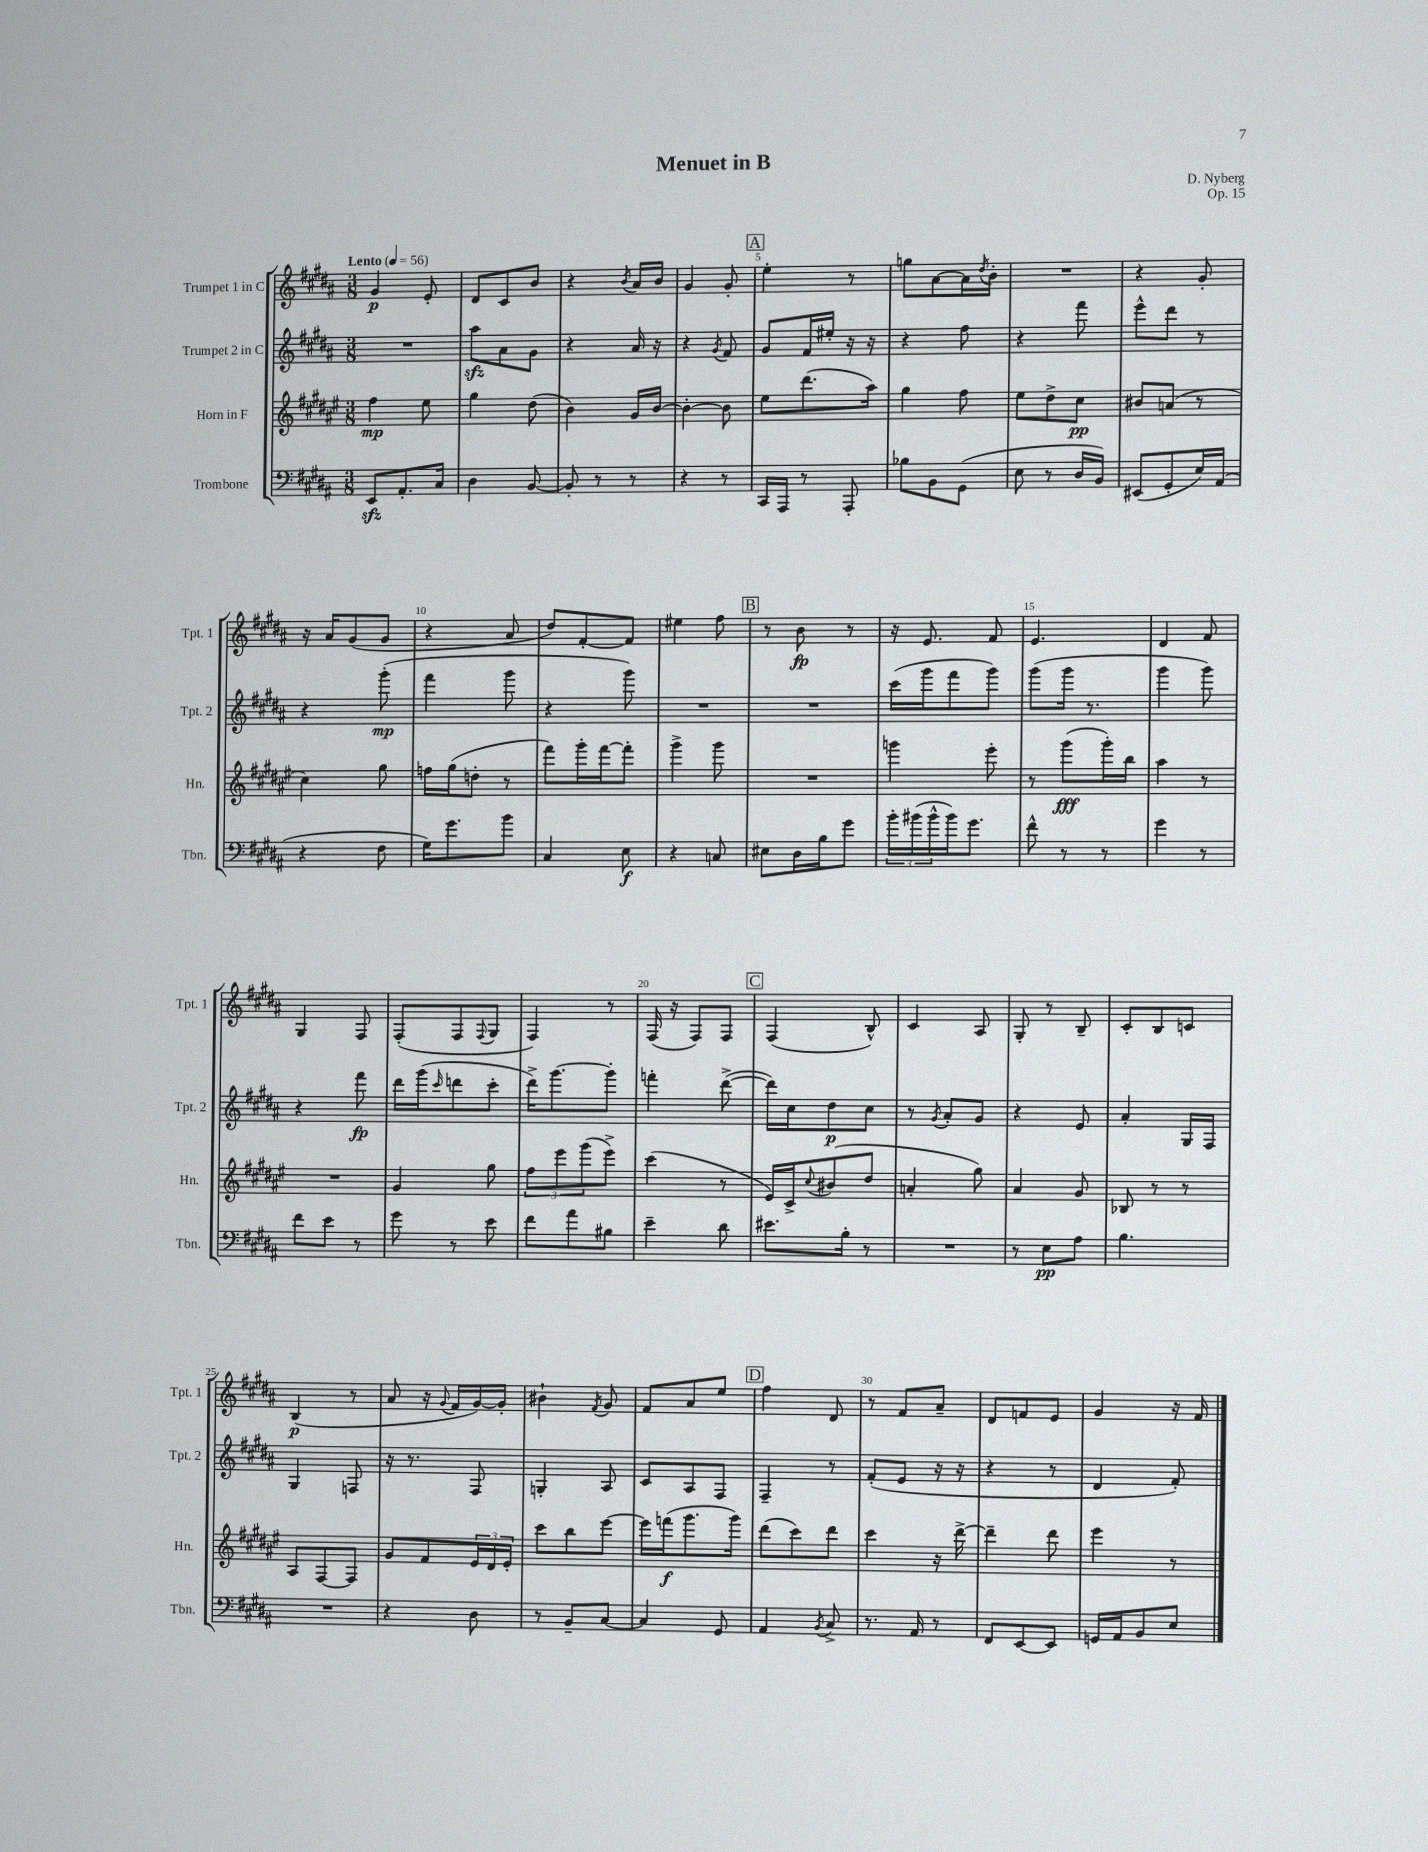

**kern	**kern	**kern	**kern
*staff4	*staff3	*staff2	*staff1
*clefF4	*clefG2	*clefG2	*clefG2
*k[f#c#g#d#a#]	*k[f#c#g#d#a#e#]	*k[f#c#g#d#a#]	*k[f#c#g#d#a#]
*M3/8	*M3/8	*M3/8	*M3/8
*MM56	*MM56	*MM56	*MM56
8EE/L	4ff#\	4.r	4g#/
8.AA#'/	.	.	.
.	8ee#\	.	8e'/
16C#/Jk	.	.	.
=	=	=	=
4D#\	4gg#\	8aa#\L	8d#/L
.	.	8a#\	8c#/
[8BB/	(8dd#\	8g#\J	8b/J
=	=	=	=
8BB'/]	4b\)	4r	4r
8r	.	.	.
.	.	.	8qb/
8r	16g#/LL	16a#/	16a#/LL
.	[16b/JJ	16r	16b/JJ
=	=	=	=
4r	4b'\_	4r	4g#/
.	.	8qg#/	.
8r	8b\]	8f#/	8g#'/
=	=	=	=
16CC#/LL	8ee#\L	8g#/L	4ee'\
16AAA#/JJ	.	.	.
8r	(8.ddd#\	16f#/L	.
.	.	16ee#'/JJ	.
8AAA#'/	.	16r	8r
.	16aa#\Jk)	16r	.
=	=	=	=
8B-\L	4gg#\	4r	8gg\L
8BB\	.	.	[8a#\
(8GG#\J	8ff#\	8ff#\	16a#\]L
.	.	.	8qdd#/
.	.	.	16b'\JJ
=	=	=	=
8E\	8ee#\L	4r	4.r
8r	8dd#^\	.	.
16D#/LL	8cc#\J	8fff#\	.
16BB/JJ)	.	.	.
=	=	=	=
(8EE#/L	8b#/L	8eee^^\L	4r
8GG#'/	(8a/J	8ddd#\J	.
16E/L)	8r	8r	8g#'/
(16AA#/JJ	.	.	.
=	=	=	=
4r	4cc#\)	4r	16r
.	.	.	16a#/LK
.	.	.	(8g#/
8F#\	8gg#\	(8ggg#'\	8g#/J
=	=	=	=
16G#\LK)	16ff\LL	4fff#\	4r
8.g#\	(16gg#\J	.	.
.	8dd'\J	.	.
8b\J	8r	8ggg#\	8a#/
=	=	=	=
4C#/	8fff#\L)	4r	8dd#/L)
.	16ggg#'\L	.	[8f#'/
.	[16fff#\J	.	.
8E\	8fff#'\]J	8ggg#\)	8f#/]J
=	=	=	=
4r	4ggg#^\	4.r	4ee#\
8C/	8ggg#\	.	8ff#\
=	=	=	=
8E#\L	4.r	4.r	8r
16D#\L	.	.	8b\
16B\J	.	.	.
8g#\J	.	.	8r
=	=	=	=
24b'\LL	4ggg\	(16ccc#\LL	16r
(24b#\	.	.	.
.	.	16ggg#\J	8.e/
24b#^^\	.	.	.
16b#\J)	.	8fff#\	.
8.g#\J	.	.	.
.	8eee#'\	8ggg#\J)	8f#/
=	=	=	=
8f#^^\	8r	(8ggg#\L	4.e/
8r	(8ggg#\L	16ggg#\Jk	.
.	.	8.r	.
8r	16ggg#'\L)	.	.
.	16bb\JJ	.	.
=	=	=	=
4g#\	4aa#\	4ggg#\	4d#/
8r	8r	8ggg#\)	8f#/
=	=	=	=
8f#\L	4.r	4r	4G#/
8e\J	.	.	.
8r	.	8fff#\	8F#/
=	=	=	=
8g#\	4g#/	16ddd#\LL	(8F#'/L
.	.	(16ggg#\J	.
.	.	16qqccc#/	.
8r	.	8ddd\	8F#/
.	.	.	8qqF#/
8e\	8gg#\	8ccc#'\J	8G#/J
=	=	=	=
8f#\L	12ff#\L	16ddd#^\LK)	4F#/)
.	.	[8.ggg#\	.
.	12eee#\	.	.
8a#\	.	.	.
.	(12ggg#\	.	.
8B#\J	8eee#^\J)	8ggg#'\]J	8r
=	=	=	=
4e~\	(4ccc#\	4fff'\	(16F#/
.	.	.	16r
.	.	.	8F#/L)
8d#\	8r	([8ddd#^\	8F#/J
=	=	=	=
8.e#\L	16e#/LL)	16ddd#\]LL)	(4F#/
.	16c#^/J	16cc#\J	.
.	8qqcc#/	.	.
.	(8b#/	8dd#\	.
16B'\Jk	.	.	.
8r	8dd#/J	8cc#\J	8B^^/)
=	=	=	=
4.r	4a'/	8r	4c#/
.	.	8qg#/	.
.	.	8a#'/L	.
.	8gg#\)	8g#/J	8A#/
=	=	=	=
8r	4a#/	4r	8G#'/
8E\L	.	.	8r
8A#\J	8g#/	8e/	8B~/
=	=	=	=
4.B\	8B-/	4a#'/	8c#'/L
.	8r	.	8B/
.	8r	16G#/LL	8c/J
.	.	16F#/JJ	.
=	=	=	=
4.r	8A#/L	4G#/	(4B/
.	[8F#/	.	.
.	8F#/]J	8F/	8r
=	=	=	=
4r	8g#/L	16r	8a#/
.	.	8.r	.
.	8f#/	.	16r
.	.	.	8qqg#/
.	.	.	16f#/LL
8D#\	24e#/L	8F#/	[16g#/)
.	24d#/	.	.
.	.	.	16g#'/]JJ
.	24e#'/JJ	.	.
=	=	=	=
8r	8ccc#\L	4G'/	4b#`\
8BB~/L	8bb\	.	.
.	.	.	8qf#/
[8C#/J	[8eee#\J	8A#/	8g#/
=	=	=	=
4C#/]	16eee#\]LL	8c#/L	8f#/L
.	(16fff\J	.	.
.	8.ggg#\	8A#/	8a#/
8GG#/	.	8F#/J	8ee/J
.	16ggg#\Jk)	.	.
=	=	=	=
4AA#/	(8ddd#\L	4F#~/	4ff#\
.	8ccc#\)	.	.
8qBB/	.	.	.
8C#^/	8ddd#\J	8r	8d#/
=	=	=	=
8.r	4ccc#\	(8f#'/L	8r
.	.	8e/J	8f#/L
16AA#/	.	.	.
8r	16r	16r	8a#~/J
.	[16ddd#^\	16r	.
=	=	=	=
8FF#/L	4ddd#~\]	4r	8d#/L
[8EE/	.	.	8f/
8EE/]J	8ddd#\	8r	8e/J
=	=	=	=
16GG/LL	4eee#\	4d#/	4g#/
16AA#/J	.	.	.
8BB/	.	.	.
8E/J	8r	8f#'/)	16r
.	.	.	16f#/
==	==	==	==
*-	*-	*-	*-
